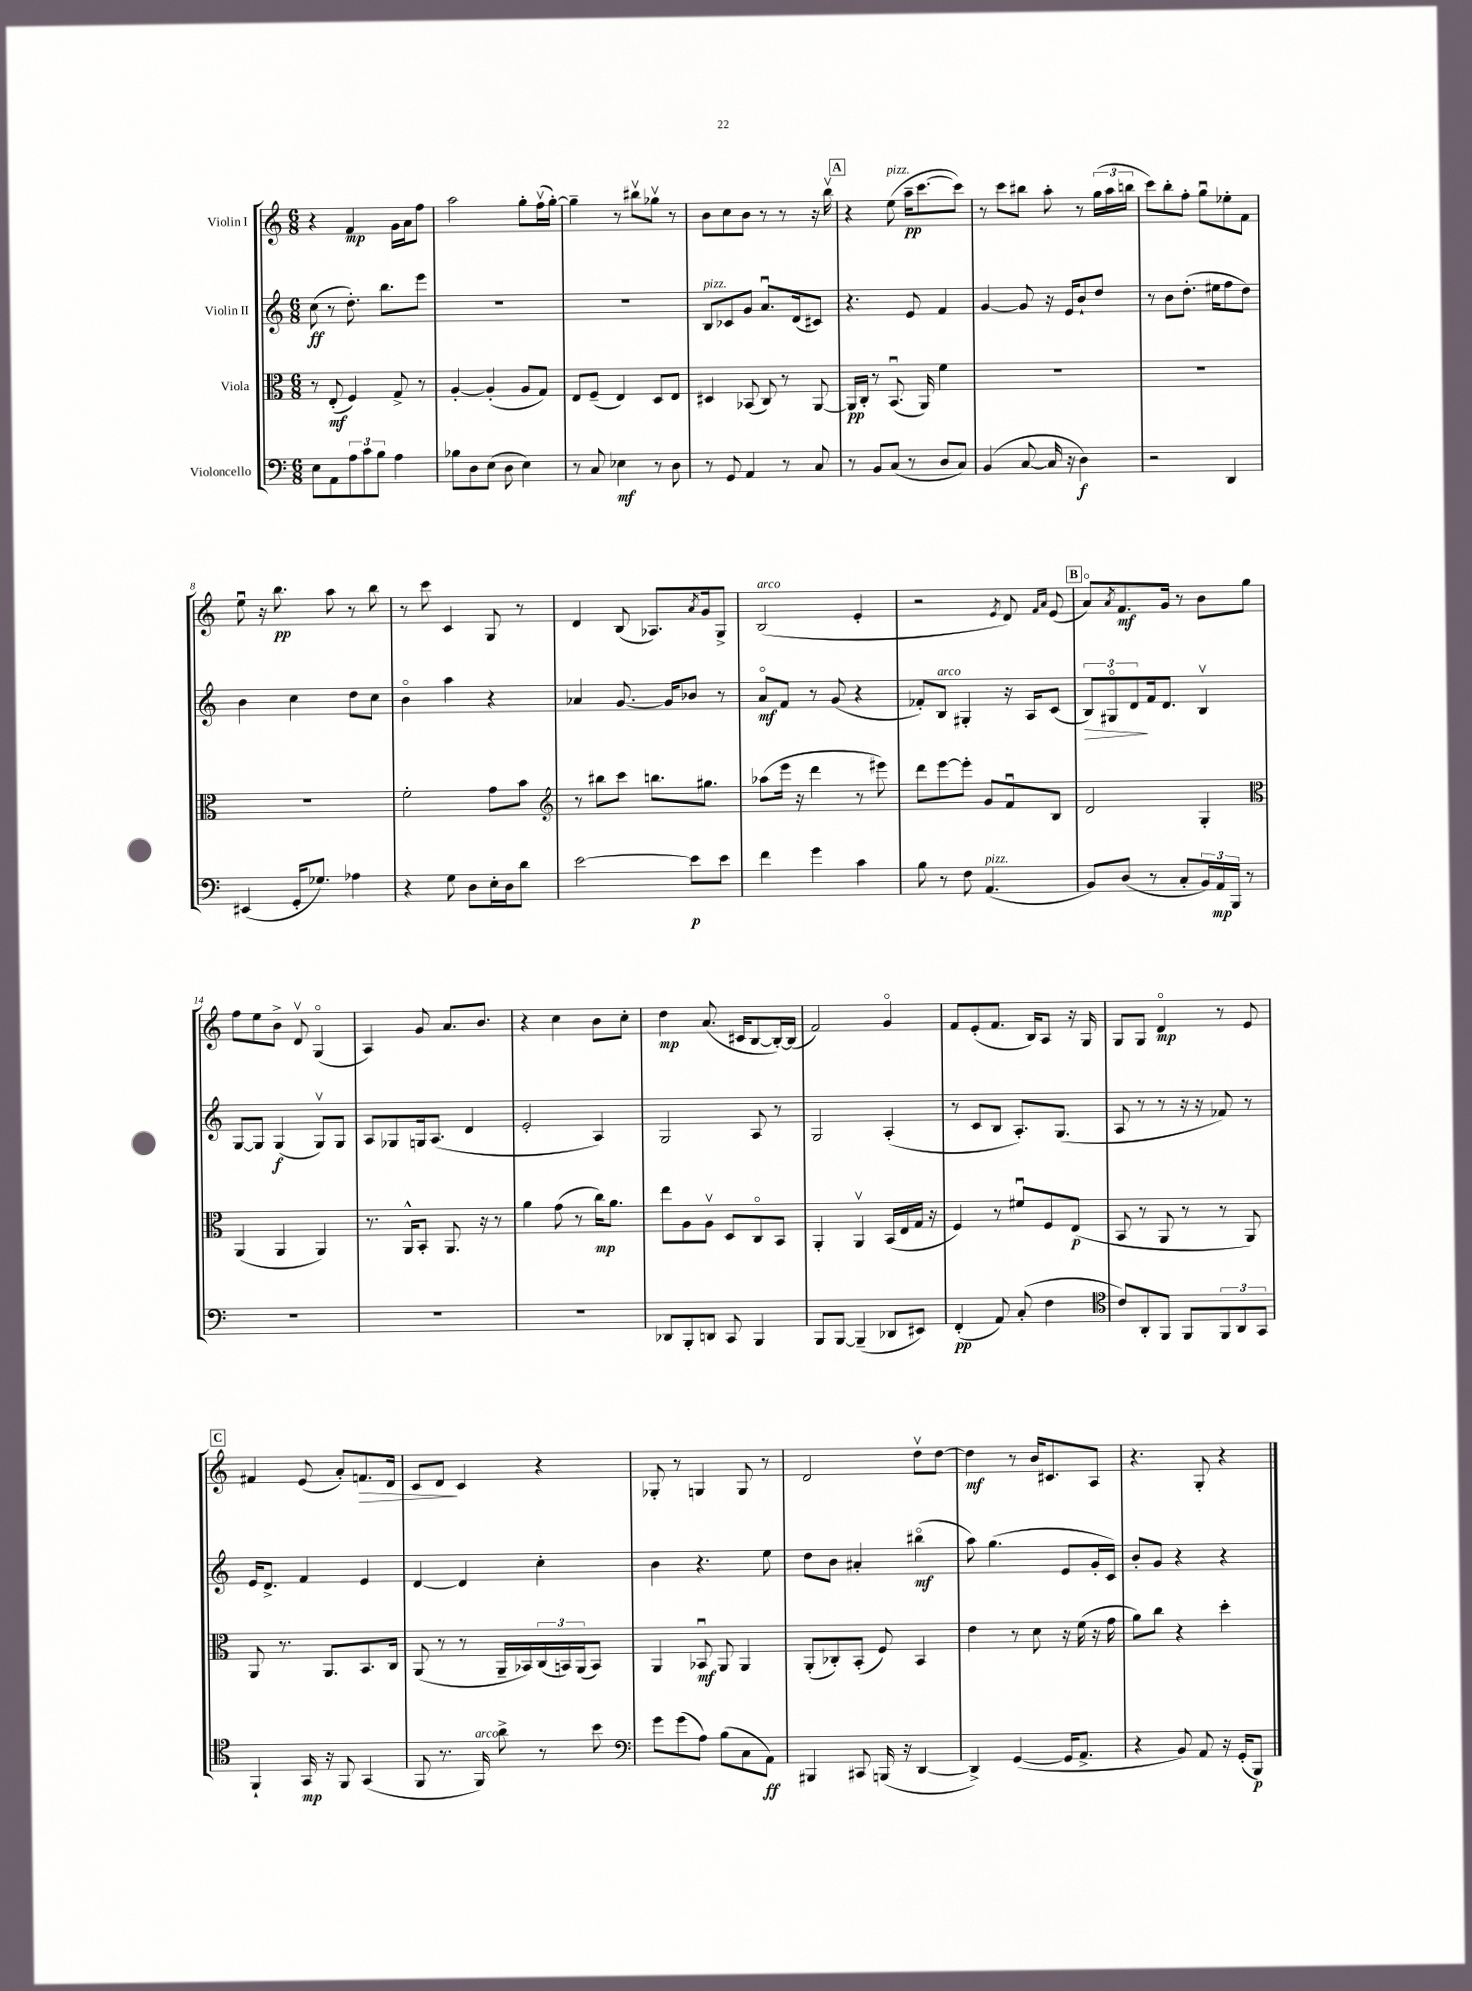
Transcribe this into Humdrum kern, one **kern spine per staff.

**kern	**kern	**kern	**kern
*staff4	*staff3	*staff2	*staff1
*clefF4	*clefC3	*clefG2	*clefG2
*k[]	*k[]	*k[]	*k[]
*M6/8	*M6/8	*M6/8	*M6/8
8E\L	8r	(8cc\	4r
8AA\	(8E'/	8r	.
12A\	4F/)	8.dd'\)	4f/
12c\	.	.	.
12B\J	.	.	.
.	.	8.bb\L	.
4A\	8G^/	.	16g\LL
.	.	.	16a\J
.	8r	8eee\J	8ff\J
=	=	=	=
8B-\L	[4A'/	2.r	2aa\
8D\	.	.	.
(8E\J	(4A'/]	.	.
8D\	.	.	.
4E\)	8A/L	.	8gg'\L
.	8G/J)	.	(16ffv\L
.	.	.	[16gg'\JJ)
=	=	=	=
8r	8E/L	2.r	4gg~\]
8C/	(8F~/J	.	.
4E-\	4E/)	.	8r
.	.	.	8bb#v\L
8r	8D/L	.	8gg-v\J
8D\	8E/J	.	8r
=	=	=	=
8r	4D#/	8B/L	8b\L
8GG/	.	8c-/	8cc\
4AA/	(8BB-/	8g/J	8b\J
.	8C/)	8.au/L	8r
8r	8r	.	8r
.	.	(16d/k	.
8C/	[8AA/	8c#/J)	16r
.	.	.	16bbv\
=	=	=	=
8r	16AA/]LL	4.r	4r
.	16C'/JJ	.	.
8BB/L	8r	.	.
(8C/J	(8.BBu/	.	(8ee\
8r	.	8e/	16aa~\LK
.	16AA/)	.	[8.ccc\
8D/L	4f\	4f/	.
8C/J)	.	.	8ccc\]J)
=	=	=	=
(4BB/	2.r	[4g/	8r
.	.	.	8ccc\L
[8C/	.	8g/]	8bb#\J
16C/]	.	16r	8aa'\
16r	.	16e/LK	.
4D\)	.	8b`/	8r
.	.	8dd/J	(24gg\LL
.	.	.	24aa\
.	.	.	24bb\JJ
=	=	=	=
2r	2.r	8r	8ccc\L)
.	.	8b\L	8bb'\
.	.	(8.dd'\J	8ff'\J
.	.	.	8ggu\L
.	.	16ee#\LK	.
4DD/	.	8ff\	8ee-'\
.	.	8dd\J)	8f\J
=	=	=	=
(4EE#/	2.r	4b\	8eeu\
.	.	.	16r
.	.	.	8.bb\
16GG'/LK	.	4cc\	.
8.G-/J)	.	.	.
.	.	.	8aa\
4A-\	.	8dd\L	8r
.	.	8cc\J	8bb\
=	=	=	=
4r	2f'\	4bo\	8r
.	.	.	8ccc\
8G\	.	4aa\	4c/
8D\L	.	.	.
16E'\L	8g\L	4r	8G/
16D\J	.	.	.
8d\J	8b\J	.	8r
=	=	=	=
*	*clefG2	*	*
[2e\	8r	4a-/	4d/
.	8bb#\L	.	.
.	8ccc\J	[8.g/	(8B/
.	8.bb\L	.	8.A-/L)
.	.	16g/]LK	.
8e\]L	.	8b-/J	.
.	.	.	8qa/
.	8.gg#\J	.	16g/k
8e\J	.	8r	8G^/J
=	=	=	=
4f\	(8aa-\L	8ao/L	(2B/
.	16eee\Jk	8f/J	.
.	16r	.	.
4g\	4ddd\	8r	.
.	.	(8g/	.
4c\	8r	4r	4e'/
.	8eee#\)	.	.
=	=	=	=
8B\	8ddd\L	8f-'/L)	2r
8r	[8eee\	8B/J	.
8F\	8eee'\]J	4G#'/	.
(4.AA/	8g/L	.	.
.	.	.	8qe/
.	8fu/	16r	8d/)
.	.	16A/LK	.
.	.	.	16qqf/LL
.	.	.	16qqa/JJ
.	8B/J	(8c/J	(8e/
=	=	=	=
8BB/L)	2d/	12B/L)	8ao/L)
.	.	12G#o/	.
.	.	.	8qa/
(8D/J	.	.	8.f/
.	.	12d/	.
8r	.	16f/k	.
.	.	8.d/J	16g/Jk
8C'/L	.	.	8r
24BB/L)	4G'/	4Bv/	8b\L
24AA/	.	.	.
24BBB/JJ	.	.	.
8r	.	.	8gg\J
=	=	=	=
*	*clefC3	*	*
2.r	(4AA/	[8G/L	8ff\L
.	.	8G/]J	8ee\
.	4AA/	(4G/	8b^\J
.	.	.	8dv/
.	4AA/)	8Gv/L)	(4Go/
.	.	8G/J	.
=	=	=	=
2.r	8.r	8A/L	4A/)
.	.	8G-/	.
.	16AA^^/LK	.	.
.	8BB'/J	16G/k	8g/
.	.	(8.A/J	.
.	8.AA/	.	8.a/L
.	.	4d/	.
.	16r	.	8.b/J
.	8r	.	.
=	=	=	=
2.r	4a\	2e'/	4r
.	(8g\	.	4cc\
.	8r	.	.
.	16cc\LK)	4A/)	8b\L
.	8.a\J	.	.
.	.	.	8cc'\J
=	=	=	=
8DD-/L	8ee\L	2G/	4dd\
8BBB'/	8A\	.	.
8DD/J	8Av\J	.	(8.a/
8CC/	8D/L	.	.
.	.	.	16c#/LK
4BBB/	8Co/	8A/	[8B/
.	8BB/J	8r	16B'/_L)
.	.	.	(16B/]JJ
=	=	=	=
8BBB/L	4AA'/	2G/	2f/)
[8BBB/J	.	.	.
(4BBB~/]	4AAv/	.	.
8DD-/L	(16BB/LL	(4A'/	4go/
.	16E/	.	.
8EE#/J)	16G/JJ	.	.
.	16r	.	.
=	=	=	=
(4FF'/	4F/)	8r	8f/L
.	.	8c/L	(8e'/
8AA/)	8r	8B/J	8.f/J
(8C'/	8f#u/L	8.A'/L)	.
.	.	.	16B/LK)
4F\	8F/	.	8A/J
.	.	(8.G/J	.
.	(8E/J	.	16r
.	.	.	16G/
=	=	=	=
*clefC4	*	*	*
8c/L)	8BB/	8A/	8G/L
8AA'/	8r	8r	8G/J
8FF/J	8AA/	8r	4do/
8FF/L	8r	16r	.
.	.	16r	.
12FF/	8r	8f-/)	8r
12AA/	.	.	.
.	8AA/)	8r	8e/
12GG/J	.	.	.
=	=	=	=
4FF`/	8AA/	16e/LK	4f#/
.	.	8.d^/J	.
.	8.r	.	.
16GG/	.	4f/	(8e/
16r	8.AA/L	.	.
8FF/	.	.	8a'/L)
(4GG/	8.BB/	4e/	8.f/
.	16C/Jk	.	16d/Jk
=	=	=	=
8FF/	(8AA/	[4d/	8c/L
8.r	8r	.	8d/J
.	8r	4d/]	4c/
16FF/)	.	.	.
8a^\	16AA~/LL	.	.
.	16BB-/)	.	.
8r	(24C/	4cc'\	4r
.	24BB/)	.	.
.	(24AA/J	.	.
8b\	8BB/J)	.	.
=	=	=	=
*clefF4	*	*	*
8g\L	4AA/	4b\	8G-'/
(8g\	.	.	8r
8A\J)	8BB-u/	4.r	4G/
(8B\L	8AA/	.	.
8C\	4AA/	.	8G/
8AA\J)	.	8ee\	8r
=	=	=	=
4BBB#/	(8AA'/L	8dd\L	2d/
.	8C-'/)	8b\J	.
8CC#/	(8BB'/J	4a#'/	.
(16BBB/	8F/)	.	.
16r	.	.	.
[4DD/	4BB/	(4bb#o\	8ddv\L
.	.	.	[8dd\J
=	=	=	=
4DD^/])	4e\	8aa\)	4dd\]
.	.	(4.gg\	.
([4GG/	8r	.	8r
.	8d\	.	16b/LK
.	.	.	8.c#/
16GG/]LK	16r	8e/L	.
8.AA^/J	(16f\	.	.
.	16r	16g'/L	8A/J
.	16g\	16c/JJ)	.
=	=	=	=
4r	8a\L)	8b'/L	4.r
.	8cc\J	8g/J	.
8BB/)	4r	4r	.
8AA/	.	.	8G'/
16r	4dd'\	4r	4r
(16GG'/LK	.	.	.
8BBB/J)	.	.	.
==	==	==	==
*-	*-	*-	*-
